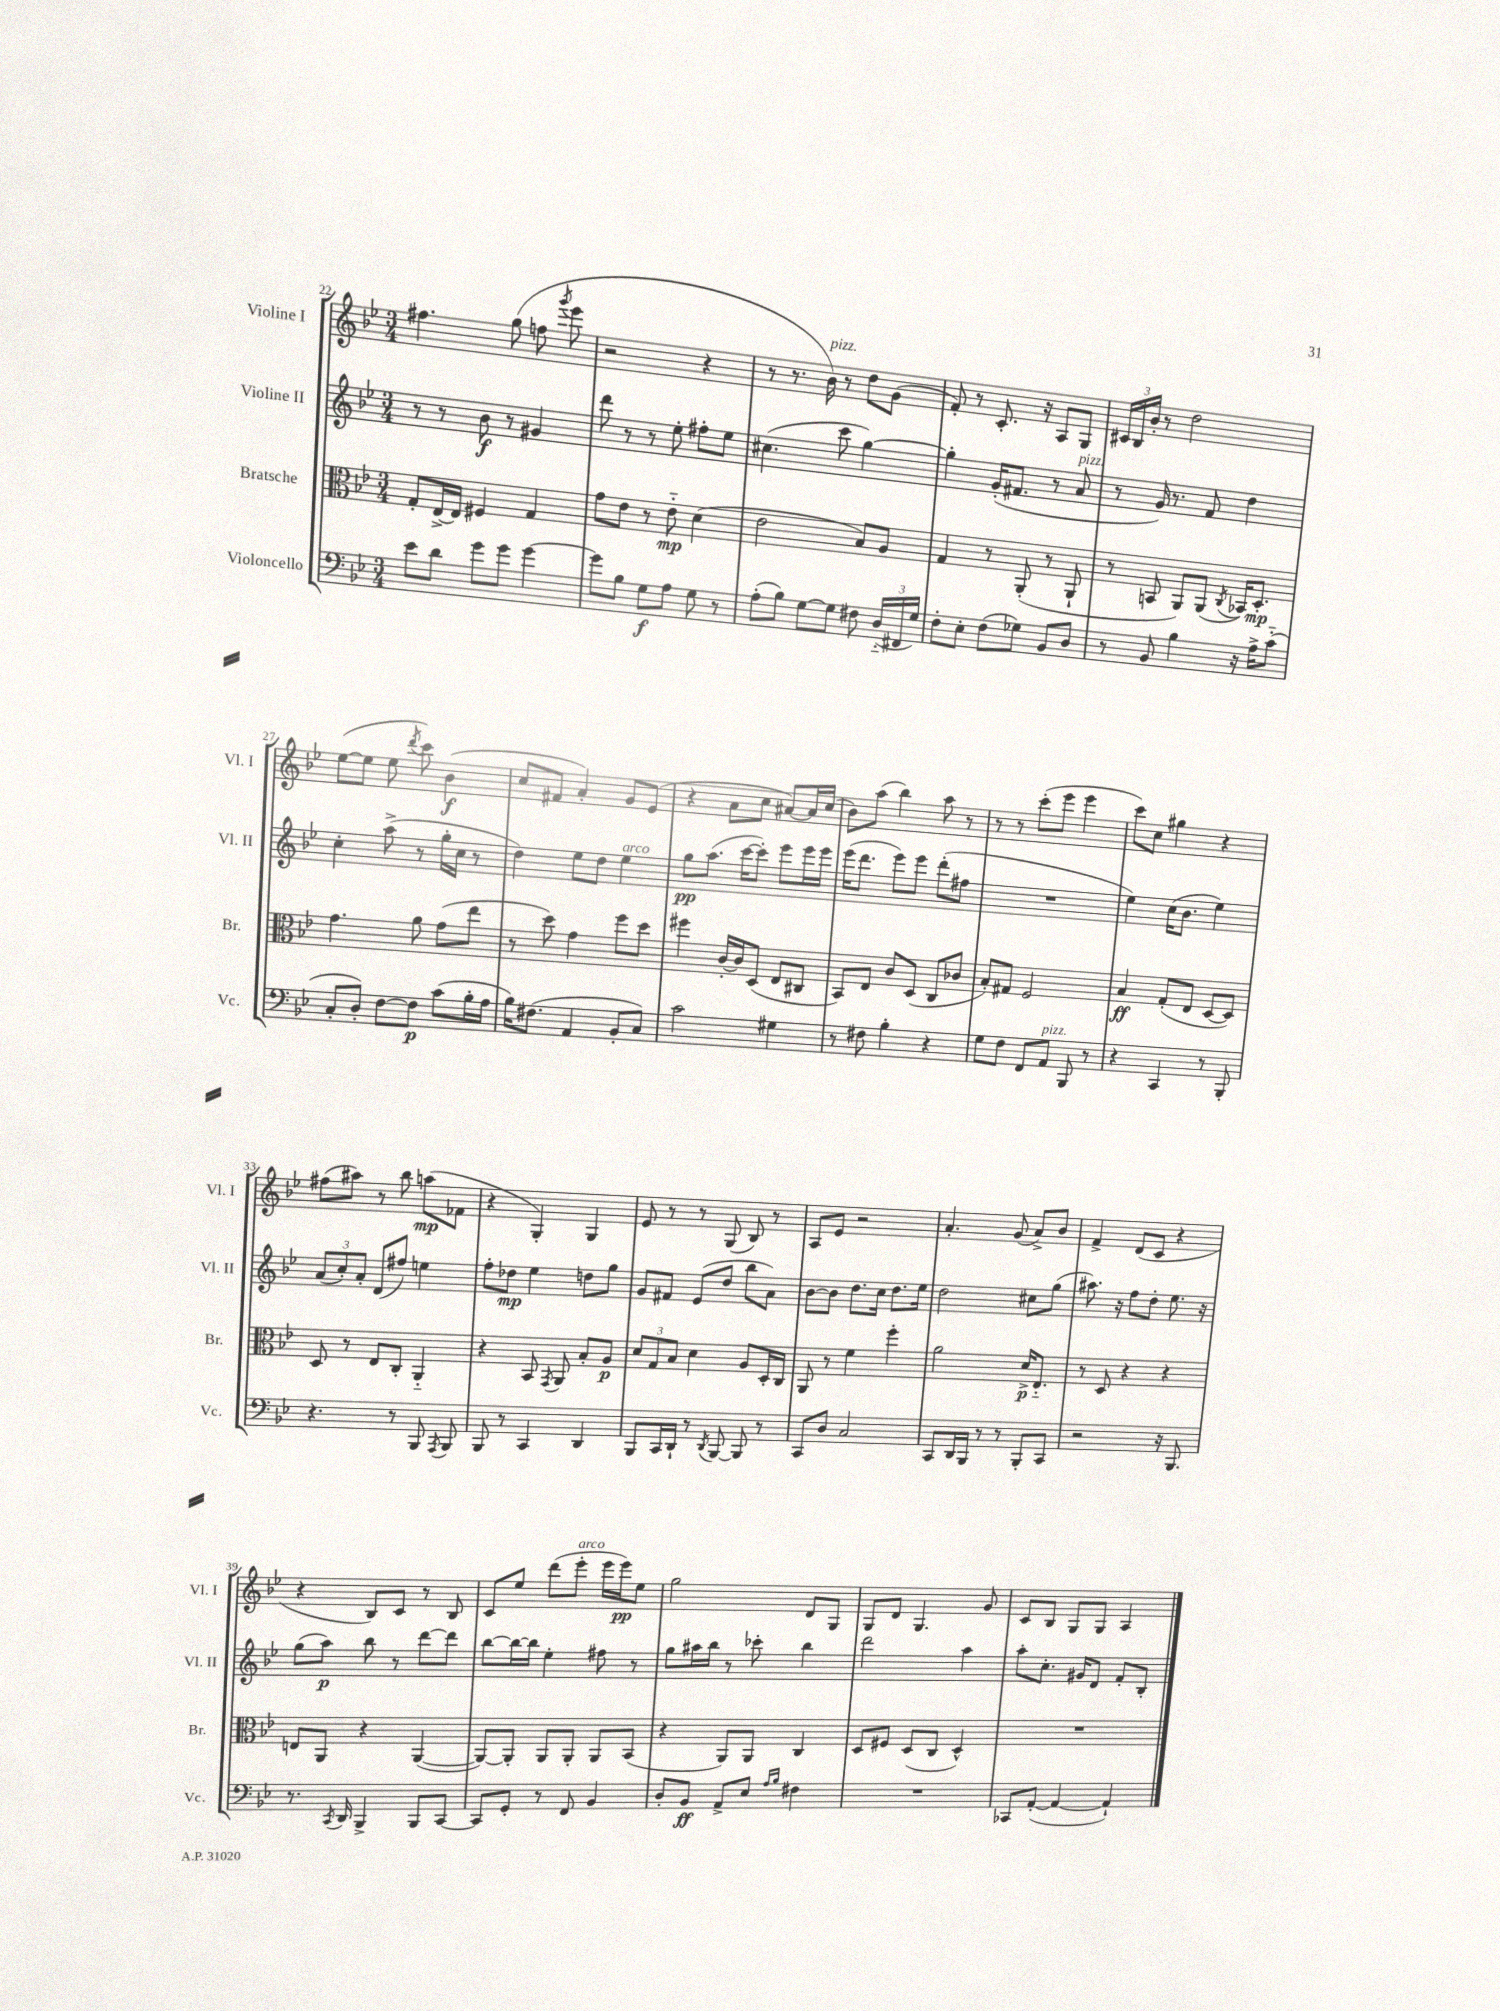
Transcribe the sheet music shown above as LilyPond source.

<<
\new StaffGroup <<
\new Staff = "s0" \with { instrumentName = "Violine I" shortInstrumentName = "Vl. I" } {
    \clef treble \key bes \major \numericTimeSignature \time 3/4
    \autoBeamOff fis''4. g''8( f''8 \acciaccatura { g'''8 } ees'''8 |
    r2 r4 |
    r8 r8. bes'16^\markup { \italic "pizz." }) r8 d''8[ g'8]( |
    f'8-.) r8 c'8.-. r16 a8[ g8] |
    \tuplet 3/2 { cis'16[ bes16 bes'16]-. } r8 d''2 |
    ees''8[~( ees''8] ees''8 \acciaccatura { d'''8 } c'''8) bes'4\f( |
    c''8[ fis'8] a'4-.) g'8[ ees'8]( |
    r4 a'8[ c''8] ais'8[~) ais'16 c''16]( |
    bes'8[) a''8]( bes''4) a''8 r8 |
    r8 r8 c'''8[-.( ees'''8] ees'''4 |
    c'''8[) c''8] gis''4 r4 |
    fis''8[( ais''8]) r8 bes''8 a''8[\mp( fes'8] |
    r4 g4-.) g4 |
    ees'8 r8 r8 g8( bes8) r8 |
    a8[ ees'8] r2 |
    a'4.-. g'8( a'8[->) bes'8] |
    f'4-> d'8[( c'8] r4 |
    r4 bes8[) c'8] r8 bes8 |
    c'8[ ees''8] d'''8[( ees'''8]-.^\markup { \italic "arco" } ees'''16[ ees'''16\pp) ees''8] |
    g''2 d'8[ g8] |
    g8[ d'8] g4. g'8 |
    c'8[ bes8] g8[ g8] a4 \bar "|." |
}
\new Staff = "s1" \with { instrumentName = "Violine II" shortInstrumentName = "Vl. II" } {
    \clef treble \key bes \major \numericTimeSignature \time 3/4
    \autoBeamOff r8 r8 bes'8\f r8 gis'4 |
    d'''8 r8 r8 ees''8-. fis''8[-. ees''8] |
    cis''4.( c'''8 g''4~) |
    g''4-. g'16[-.( fis'8.] r8 a'8^\markup { \italic "pizz." } |
    r8 g'16) r8. f'8 d''4 |
    c''4-. a''8->( r8 g''16[-. c''16] r8 |
    d''4) ees''8[ d''8] ees''4^\markup { \italic "arco" } |
    g''8[\pp a''8.]( c'''16[~ c'''8]-.) ees'''8[ ees'''16 ees'''16] |
    ees'''16[( d'''8.] ees'''8[) ees'''8] d'''8[-.( fis''8] |
    R2. |
    ees''4) c''16[( bes'8.] ees''4) |
    \tuplet 3/2 { a'8[( c''8-.) a'8]-. } d'8[( fis''8]) e''4 |
    f''8[-. des''8]\mp ees''4 d''8[ g''8] |
    g'8[ fis'8] ees'8[( d''8] bes''8[ a'8]) |
    bes'8[~ bes'8] d''8.[ c''16] d''8.[ ees''16] |
    d''2 cis''8[ g''8]( |
    ais''8.) r16 f''8[ d''8]-. ees''8. r16 |
    g''8[( a''8]\p) bes''8 r8 d'''8[~ d'''8] |
    bes''8[~ bes''16~ bes''16] ees''4-. fis''8 r8 |
    g''8[ ais''16 bes''16] r8 ces'''8-. bes''4 |
    d'''2 a''4 |
    a''8[-. c''8.]-. gis'16[ d'8] f'8[-. bes8]-. \bar "|." |
}
\new Staff = "s2" \with { instrumentName = "Bratsche" shortInstrumentName = "Br." } {
    \clef alto \key bes \major \numericTimeSignature \time 3/4
    \autoBeamOff g8[-. ees16~-> ees16] fis4 g4 |
    g'8[ ees'8] r8 ees'8-_\mp d'4( |
    ees'2 bes8[) a8] |
    g4 r8 a,8-.( r8 a,8-! |
    r8 b,8 a,8[) a,8]( \acciaccatura { c8 } bes,16[) d8.]-.\mp |
    g'4. a'8 g'8[( ees''8] |
    r8 d''8) g'4 f''8[ d''8] |
    fis''4 c'16[~-. c'16 d8]( ees8[ cis8] |
    bes,8[) ees8] c'8[ d8]( c8[ ces'8] |
    bes8[-.) gis8] f2 |
    bes4\ff g8[-.( ees8] d8[~ d8]) |
    d8 r8 ees8[ c8]-. a,4-_ |
    r4 bes,8 \acciaccatura { g,8 } a,8 bes8[-. a8]\p |
    \tuplet 3/2 { d'8[ g8 bes8] } d'4 a8[ d16-. c16] |
    a,8 r8 f'4 f''4-. |
    a'2 d'16[->\p ees8.]-_ |
    r8 d8 r4 r4 |
    e8[ a,8] r4 a,4~( |
    a,8[~) a,8]-. a,8[ a,8]-. a,8[ bes,8]( |
    r4 a,8[) a,8] c4 |
    d8[ fis8] d8[( c8] d4-^) |
    R2. \bar "|." |
}
\new Staff = "s3" \with { instrumentName = "Violoncello" shortInstrumentName = "Vc." } {
    \clef bass \key bes \major \numericTimeSignature \time 3/4
    \autoBeamOff ees'8[ d'8] g'8[ g'8] g'4~ |
    g'8[ bes8] g8[\f a8] g8 r8 |
    a8[-.( bes8]) g8[~ g8] fis8 \tuplet 3/2 { d16[-_( fis,16 g16]) } |
    f8[-. ees8]-. f8[( ges8]) bes,8[ d8] |
    r8 bes,8 bes4 r16 a16[-> c'8]-_( |
    c8[-. d8]-.) f8[~ f8]\p c'8[( bes16-. a16] |
    bes16[) fis8.]( a,4 bes,8[-. c8]) |
    c'2 gis4 |
    r8 fis8 bes4-. r4 |
    g8[ f8] f,8[ a,8]^\markup { \italic "pizz." } bes,,8 r8 |
    r4 c,4 r8 bes,,8-. |
    r4. r8 bes,,8 \acciaccatura { a,,8 } bes,,8 |
    bes,,8 r8 c,4 d,4 |
    bes,,8[ c,16 d,16]-! r8 \acciaccatura { d,8 } bes,,8~ bes,,8 r8 |
    c,8[ d8] c2 |
    c,8[ d,16 bes,,16] r8 r8 bes,,8[-. c,8] |
    r2 r16 bes,,8. |
    r8. \acciaccatura { c,8 } d,16 bes,,4-> bes,,8[ c,8]~ |
    c,8[ g,8]-. r8 f,8 bes,4 |
    d8[-. bes,8]\ff a,8[-> ees8] \grace { a16[ bes16] } fis4 |
    R2. |
    ces,8[ a,8]~-.( a,4~ a,4-!) \bar "|." |
}
>>
>>
\layout { \context { \Score currentBarNumber = #22 } }
